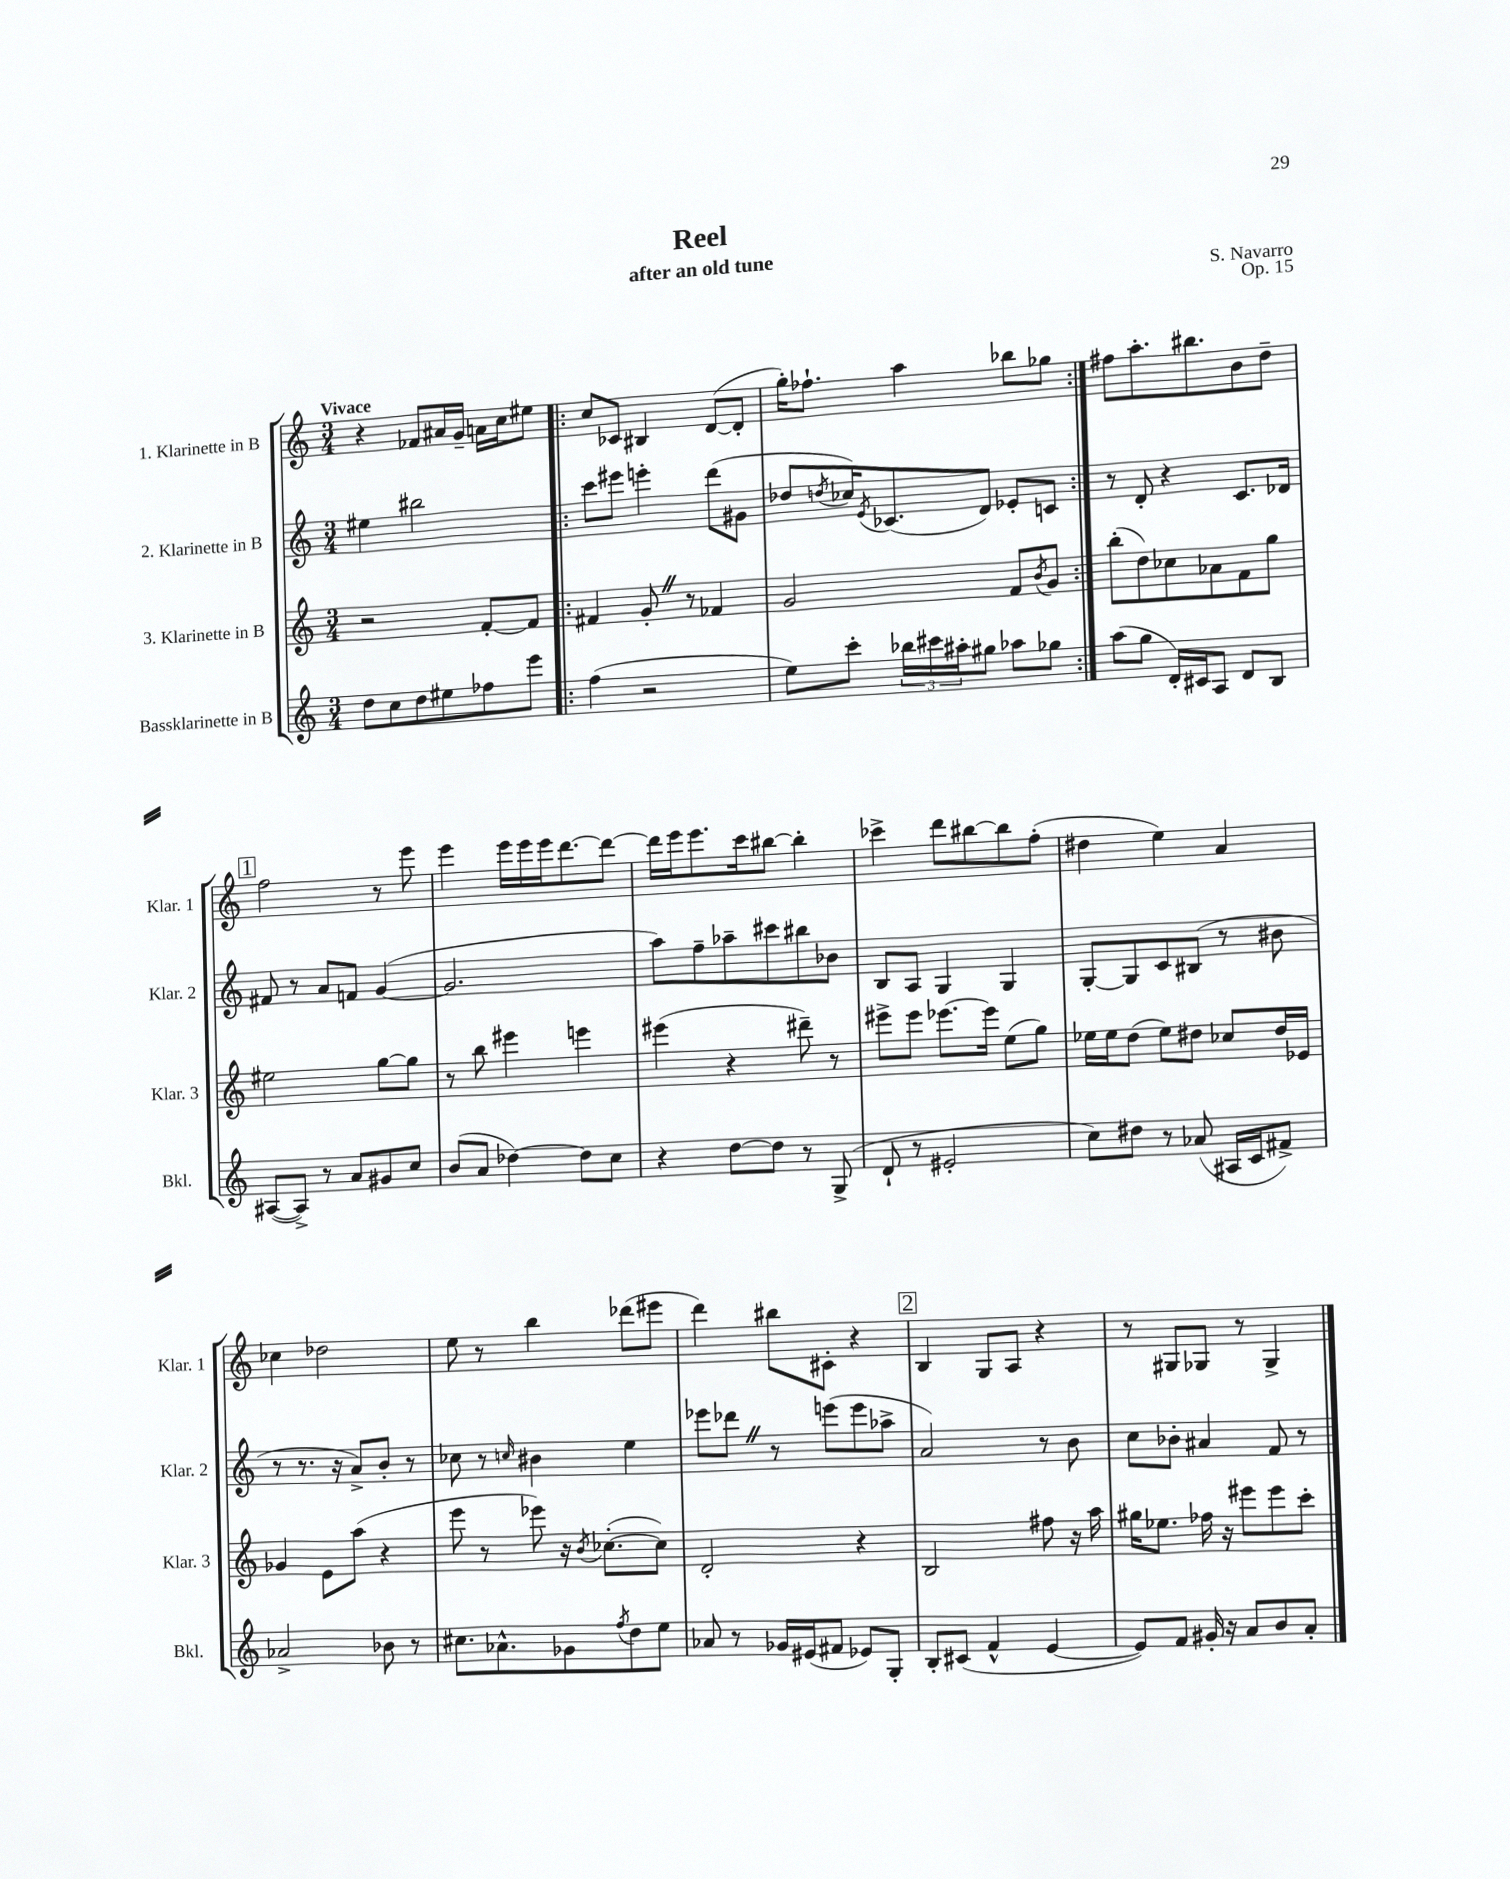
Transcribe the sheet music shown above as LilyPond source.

\header { title = "Reel" composer = "S. Navarro" subtitle = "after an old tune" opus = "Op. 15" }
<<
\new StaffGroup <<
\new Staff = "s0" \with { instrumentName = "1. Klarinette in B" shortInstrumentName = "Klar. 1" } {
    \clef treble \key c \major \numericTimeSignature \time 3/4 \tempo "Vivace"
    r4 fes'8 ais'16 g'16-- a'16 c''16 eis''8 |
    \repeat volta 2 { c''8 ces'8 bis4 d'8~( d'8-. |
    g''16-.) fes''8.-! a''4 bes''8 ges''8 | }
    fis''8 a''8.-. bis''8. b'8 d''8-- |
    \mark \markup { \box "1" } f''2 r8 e'''8 |
    e'''4 e'''16 e'''16 e'''16 d'''8.~ d'''8~ |
    d'''16 e'''16 e'''8. c'''16 bis''8~ bis''4-. |
    ces'''4-> d'''8 bis''8~ bis''8 f''8-.( |
    dis''4 e''4) a'4 |
    ces''4 des''2 |
    e''8 r8 b''4 des'''8( eis'''8 |
    d'''4) bis''8 cis'8-. r4 |
    \mark \markup { \box "2" } b4 g8 a8 r4 |
    r8 gis8 ges8 r8 ges4-> \bar "|." |
}
\new Staff = "s1" \with { instrumentName = "2. Klarinette in B" shortInstrumentName = "Klar. 2" } {
    \clef treble \key c \major \numericTimeSignature \time 3/4
    eis''4 bis''2 |
    \repeat volta 2 { c'''8 eis'''8 e'''4-. d'''8( gis'8 |
    des''8 \acciaccatura { d''8 } ces''16) \acciaccatura { e'8 } ces'8.( d'8) ees'8-. c'8 | }
    r8 d'8-. r4 c'8. des'16 |
    \mark \markup { \box "1" } fis'8 r8 a'8 f'8 g'4~( |
    g'2. |
    a''8) f''8-- aes''8-- cis'''8 bis''8 bes'8 |
    b8 a8 g4 g4 |
    g8~-. g8 c'8 bis8( r8 bis'8 |
    r8 r8. r16 a'8->) b'8-. r8 |
    ces''8 r8 \grace { c''16 } bis'4 e''4 |
    ees'''8 des'''8 \once \override BreathingSign.text = \markup { \musicglyph "scripts.caesura.straight" } \breathe r8 e'''8( e'''8 aes''8-> |
    \mark \markup { \box "2" } a'2) r8 b'8 |
    c''8 bes'8-. ais'4 f'8 r8 \bar "|." |
}
\new Staff = "s2" \with { instrumentName = "3. Klarinette in B" shortInstrumentName = "Klar. 3" } {
    \clef treble \key c \major \numericTimeSignature \time 3/4
    r2 f'8~-. f'8 |
    \repeat volta 2 { fis'4 g'8-. \once \override BreathingSign.text = \markup { \musicglyph "scripts.caesura.straight" } \breathe r8 fes'4 |
    g'2 f'8 \acciaccatura { b'8 } g'8 | }
    b''8-.( d''8) ces''8 aes'8 f'8 g''8 |
    \mark \markup { \box "1" } eis''2 g''8~ g''8 |
    r8 b''8 eis'''4 e'''4 |
    eis'''4( r4 dis'''8--) r8 |
    eis'''8-> eis'''8 ees'''8.~ ees'''16 e''8( g''8) |
    ees''16 ees''16 d''8( ees''8) dis''8 ces''8 dis''16 ees'16 |
    ges'4 e'8 a''8( r4 |
    e'''8 r8 ees'''8) r16 \acciaccatura { b'8 } ces''8.~-.( ces''8) |
    d'2-. r4 |
    \mark \markup { \box "2" } b2 fis''8 r16 a''16 |
    gis''16 ees''8. fes''16 r16 eis'''8 eis'''8 c'''8-. \bar "|." |
}
\new Staff = "s3" \with { instrumentName = "Bassklarinette in B" shortInstrumentName = "Bkl." } {
    \clef treble \key c \major \numericTimeSignature \time 3/4
    d''8 c''8 d''8 eis''8 fes''8 e'''8 |
    \repeat volta 2 { f''4( r2 |
    e''8) c'''8-. \tuplet 3/2 { bes''16 cis'''16 ais''16-. } gis''8 aes''8 ges''8 | }
    a''8( g''8 d'16-.) cis'16 a8 d'8 b8 |
    \mark \markup { \box "1" } ais8~( ais8->) r8 a'8 gis'8 c''8 |
    b'8( a'8 des''4~) des''8 c''8 |
    r4 d''8~ d''8 r8 g8->( |
    d'8-! r8 eis'2-. |
    c''8) dis''8 r8 aes'8( ais16 c'16 fis'8->) |
    aes'2-> bes'8 r8 |
    cis''8. aes'8.-^ ges'8 \acciaccatura { f''8 } d''8 e''8 |
    aes'8 r8 ges'16 eis'16( fis'8 ees'8) g8-. |
    \mark \markup { \box "2" } b8-. cis'8( f'4-^ e'4~ |
    e'8) f'8 gis'16-. r16 a'8 b'8 a'8-. \bar "|." |
}
>>
>>
\layout { \context { \Score \remove "Bar_number_engraver" } }
